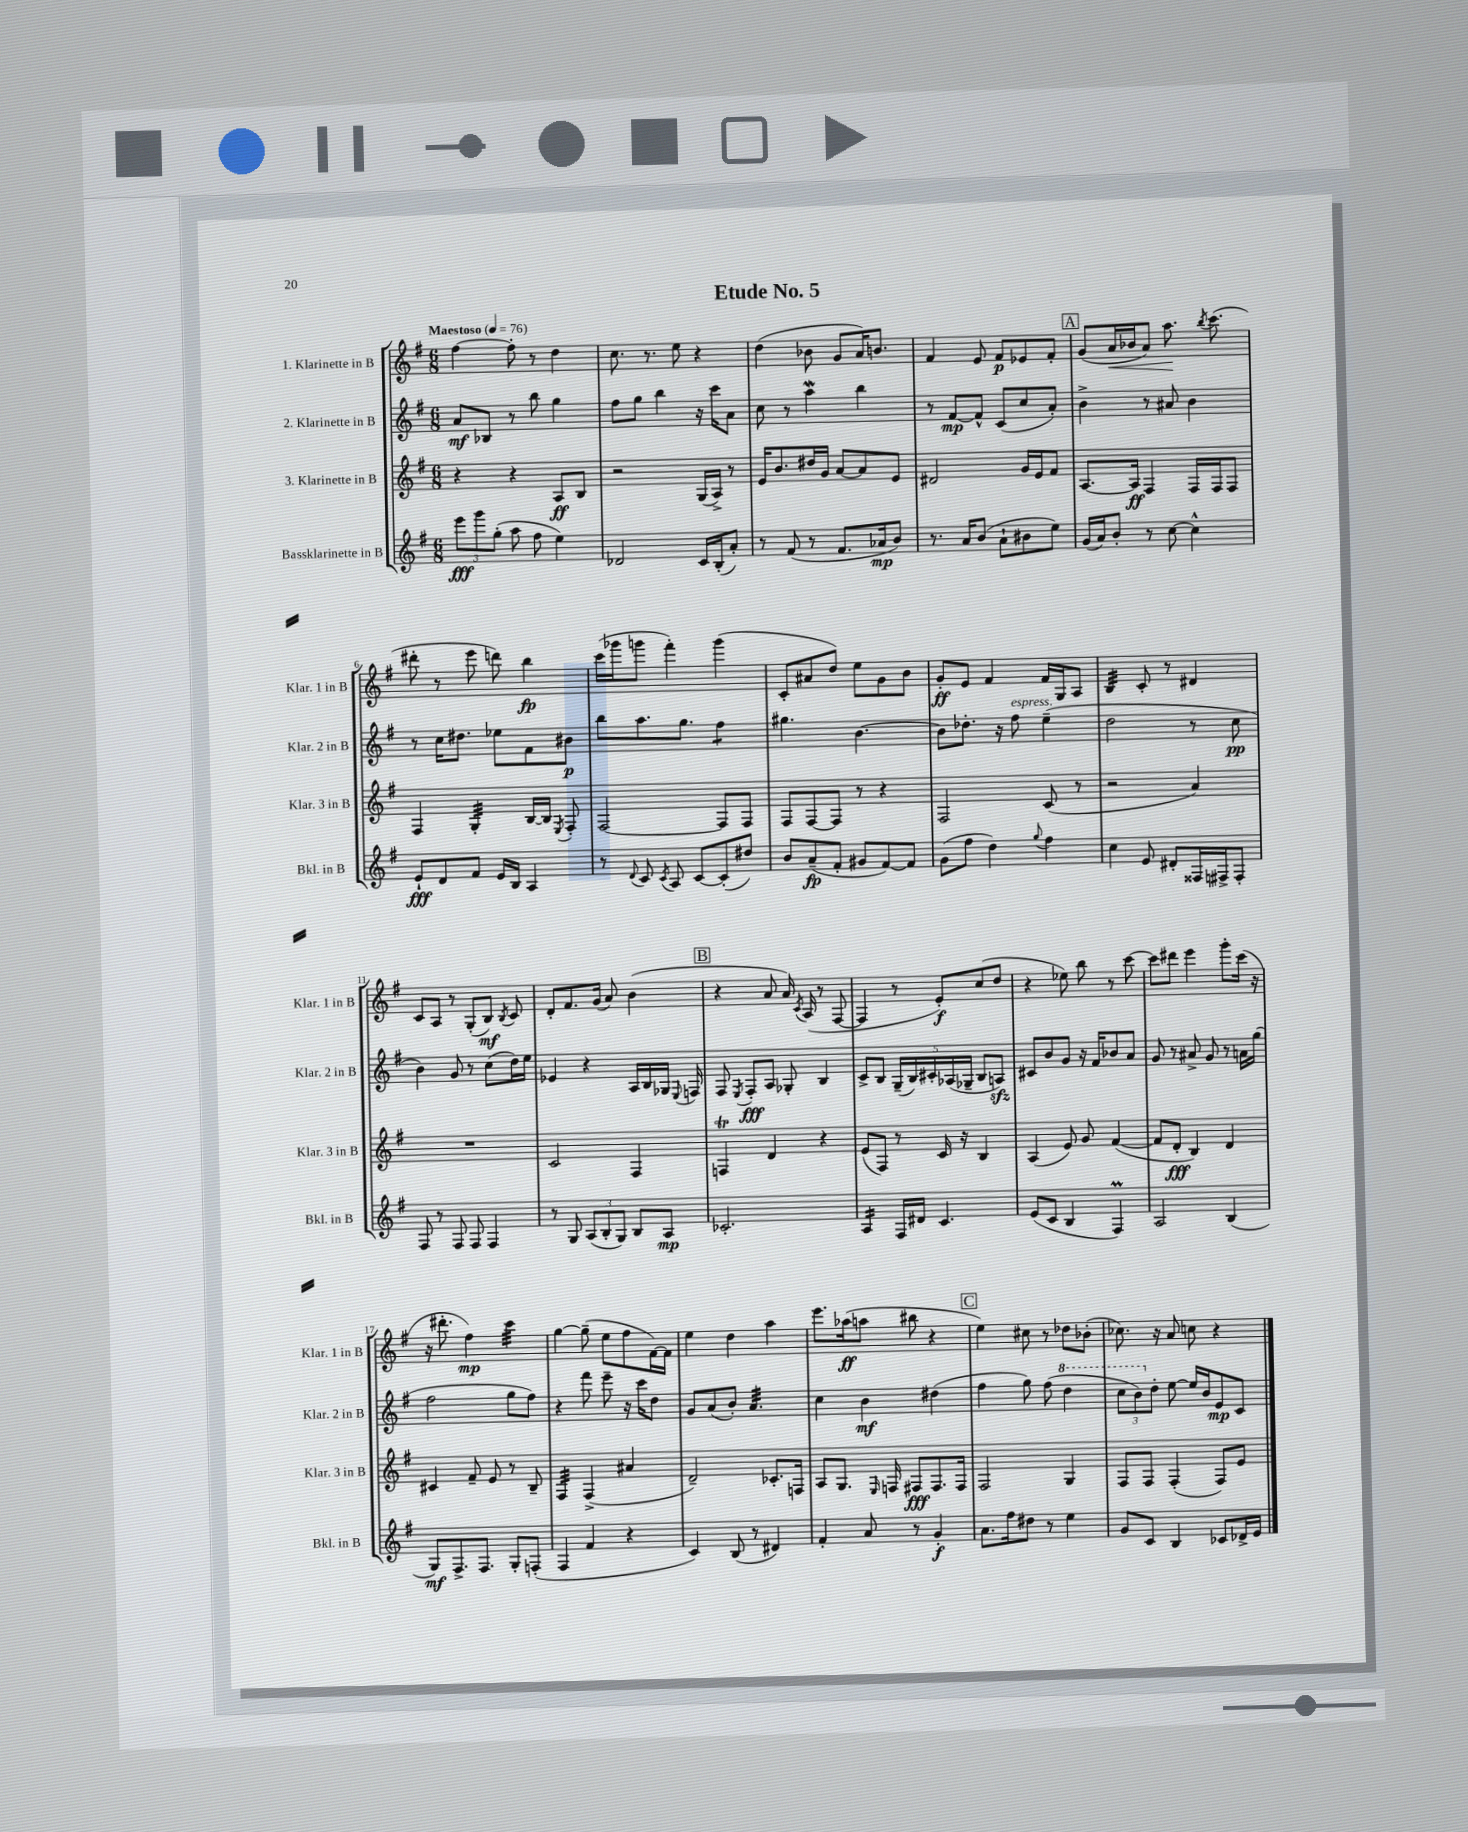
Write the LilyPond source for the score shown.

\header { title = "Etude No. 5" }
<<
\new StaffGroup <<
\new Staff = "s0" \with { instrumentName = "1. Klarinette in B" shortInstrumentName = "Klar. 1 in B" } {
    \clef treble \key g \major \numericTimeSignature \time 6/8 \tempo "Maestoso" 4 = 76
    \autoBeamOff fis''4~ fis''8-. r8 d''4 |
    c''8. r8. e''8 r4 |
    d''4( bes'8 g'8[ a'16) b'8.] |
    fis'4 e'8 fis'8[\p ees'8 fis'8]-. |
    \mark \markup { \box "A" } g'8[( a'16\< bes'16 a'8]) a''8.\! \acciaccatura { b''8 } c'''8.( |
    dis'''8-. r8 e'''8 d'''8) b''4\fp |
    c'''16[( ges'''16 g'''8] fis'''4-.) g'''4( |
    c'8[-. ais'8 d''8]) e''8[ g'8 b'8] |
    g'8[-.\ff e'8] fis'4 fis'16[ g16 a8] |
    b4:32 c'8-. r8 dis'4 |
    c'8[ a8] r8 g8[-.( b8]\mf) \acciaccatura { b8 } c'8 |
    d'8[-. fis'8. g'16]( a'8) b'4( |
    \mark \markup { \box "B" } r4 a'8 a'16) \acciaccatura { c'8 } a16( r8 fis8~ |
    fis4 r8 e'8[-.\f) c''8( d''8] |
    r4 ees''8) b''8 r8 c'''8~ |
    c'''8[ dis'''8] e'''4 g'''8[-. c'''16]( r16 |
    r16 dis'''8.-. fis''4\mp) c'''4:32 |
    g''4~ g''8--( e''8[ fis''8 fis'16~) fis'16] |
    e''4 d''4 a''4 |
    e'''8.[ aes''16\ff( a''8] bis''8 r4 |
    \mark \markup { \box "C" } e''4) cis''8 r8 des''8[ bes'8]-.( |
    ces''8.) r16 a'8 c''8 r4 \bar "|." |
}
\new Staff = "s1" \with { instrumentName = "2. Klarinette in B" shortInstrumentName = "Klar. 2 in B" } {
    \clef treble \key g \major \numericTimeSignature \time 6/8
    \autoBeamOff a'8[\mf bes8] r8 b''8 g''4 |
    fis''8[ g''8] b''4 r16 c'''16[ a'8] |
    c''8 r8 a''4\mordent b''4 |
    r8 fis'8[~\mp fis'8]-^ c'8[( c''8 a'8]-.) |
    \mark \markup { \box "A" } b'4-> r8 ais'8 b'4 |
    r8 c''16[ dis''8.] ees''8[ fis'8 bis'8]\p |
    b''8[ a''8. g''8.] fis''4:8 |
    gis''4. b'4.~ |
    b'8[ des''8.]-. r16 fis''8^\markup { \italic "espress." } e''4--( |
    d''2 r8 c''8\pp |
    b'4) g'8 r8 c''8[( d''16) e''16] |
    ees'4 r4 a16[ b16 ges16] \appoggiatura { e8 } f16 |
    \mark \markup { \box "B" } fis8 \acciaccatura { e8 } fis8[-.\fff a8] ges8-. b4 |
    c'8[-> b8] \tuplet 5/4 { g16[--( b16) cis'16-. aes16( ges16]-- } b8[ a8]\sfz) |
    cis'8[ b'8 g'8] r16 fis'16[ bes'8 a'8] |
    g'8 r8 ais'8-> g'8 r8 a'16[ g''16]( |
    fis''2 g''8[ fis''8]) |
    r4 fis'''8 e'''8-- r16 c'''16[ d''8] |
    g'8[ a'8( b'8]-.) a'4.:32 |
    c''4 b'4\mf dis''4( |
    \mark \markup { \box "C" } fis''4 g''8) fis''8( \ottava #1 d'''4 |
    \tuplet 3/2 { c'''8[ b''8) \ottava #0 d''8]-. } e''8~ e''16[ b'16 e'8\mp c'8] \bar "|." |
}
\new Staff = "s2" \with { instrumentName = "3. Klarinette in B" shortInstrumentName = "Klar. 3 in B" } {
    \clef treble \key g \major \numericTimeSignature \time 6/8
    \autoBeamOff r4 r4 a8[\ff b8] |
    r2 g16[( a16]->) r8 |
    e'16[ b'8. dis''16 g'16] a'8[~ a'8 e'8] |
    dis'2 g'16[ e'16 fis'8] |
    \mark \markup { \box "A" } a8.[~ a16]\ff fis4 fis16[ fis16 fis8] |
    fis4 g4:32-. b16[~ b16] \acciaccatura { e8 } fis8-. |
    fis2~ fis8[ fis8] |
    fis8[ fis8~ fis8] r8 r4 |
    fis2 c'8( r8 |
    r2 a'4) |
    R2. |
    c'2 fis4 |
    \mark \markup { \box "B" } f4\trill d'4 r4 |
    e'8[( fis8]) r8 c'16 r16 b4 |
    a4( e'8) g'8 fis'4~( |
    fis'8[ d'8]-.\fff b4) d'4 |
    cis'4 fis'8-- e'8 r8 b8-- |
    fis4:32 fis4->( ais'4 |
    d'2--) ces'8.[-. f16] |
    a8[ g8.] \grace { e16 } f16 fis8[\fff fis8. fis16] |
    \mark \markup { \box "C" } fis2 g4 |
    fis8[ fis8] fis4-.( fis8[) e'8] \bar "|." |
}
\new Staff = "s3" \with { instrumentName = "Bassklarinette in B" shortInstrumentName = "Bkl. in B" } {
    \clef treble \key g \major \numericTimeSignature \time 6/8
    \autoBeamOff \tuplet 3/2 { e'''8[\fff g'''8 g''8]-.( } a''8 fis''8 e''4) |
    des'2 c'16[ b16-.( a'8]-.) |
    r8 fis'8( r8 fis'8.[ aes'16\mp b'8]) |
    r8. a'16[ b'8]( a'8[-! bis'8 e''8]) |
    \mark \markup { \box "A" } g'16[( a'16) b'8]-. r8 c''8~ c''4-^ |
    e'8[-!\fff d'8 fis'8] e'16[ b16] a4 |
    r8 \appoggiatura { d'8 } c'8 \acciaccatura { c'8 } a8 c'8[~ c'8-.( dis''8]) |
    b'8[ a'8--\fp( fis'8]-. gis'8[ fis'8~) fis'8] |
    g'8[( fis''8] d''4) \appoggiatura { g''8 } fis''4 |
    c''4 e'8 dis'8[-. fisis16 fis16-> fis8]-. |
    fis8 r8 fis8 fis8 fis4 |
    r8 g8 \tuplet 3/2 { a8[( b8-. g8]) } b8[ a8]\mp |
    \mark \markup { \box "B" } ces'2.-. |
    a4:16 fis16[ dis'16] c'4. |
    e'8[( c'8] b4 fis4\prall) |
    a2 b4( |
    g8[\mf) fis8.-> fis8.] g8[-. f8]-.( |
    fis4 fis'4 r4 |
    c'4) b8( r8 dis'4) |
    fis'4-. a'8 r8 g'4-.\f |
    \mark \markup { \box "C" } a'8.[ fis''16 dis''8] r8 e''4 |
    g'8[ c'8] b4 ces'8[ des'16-> e'16] \bar "|." |
}
>>
>>
